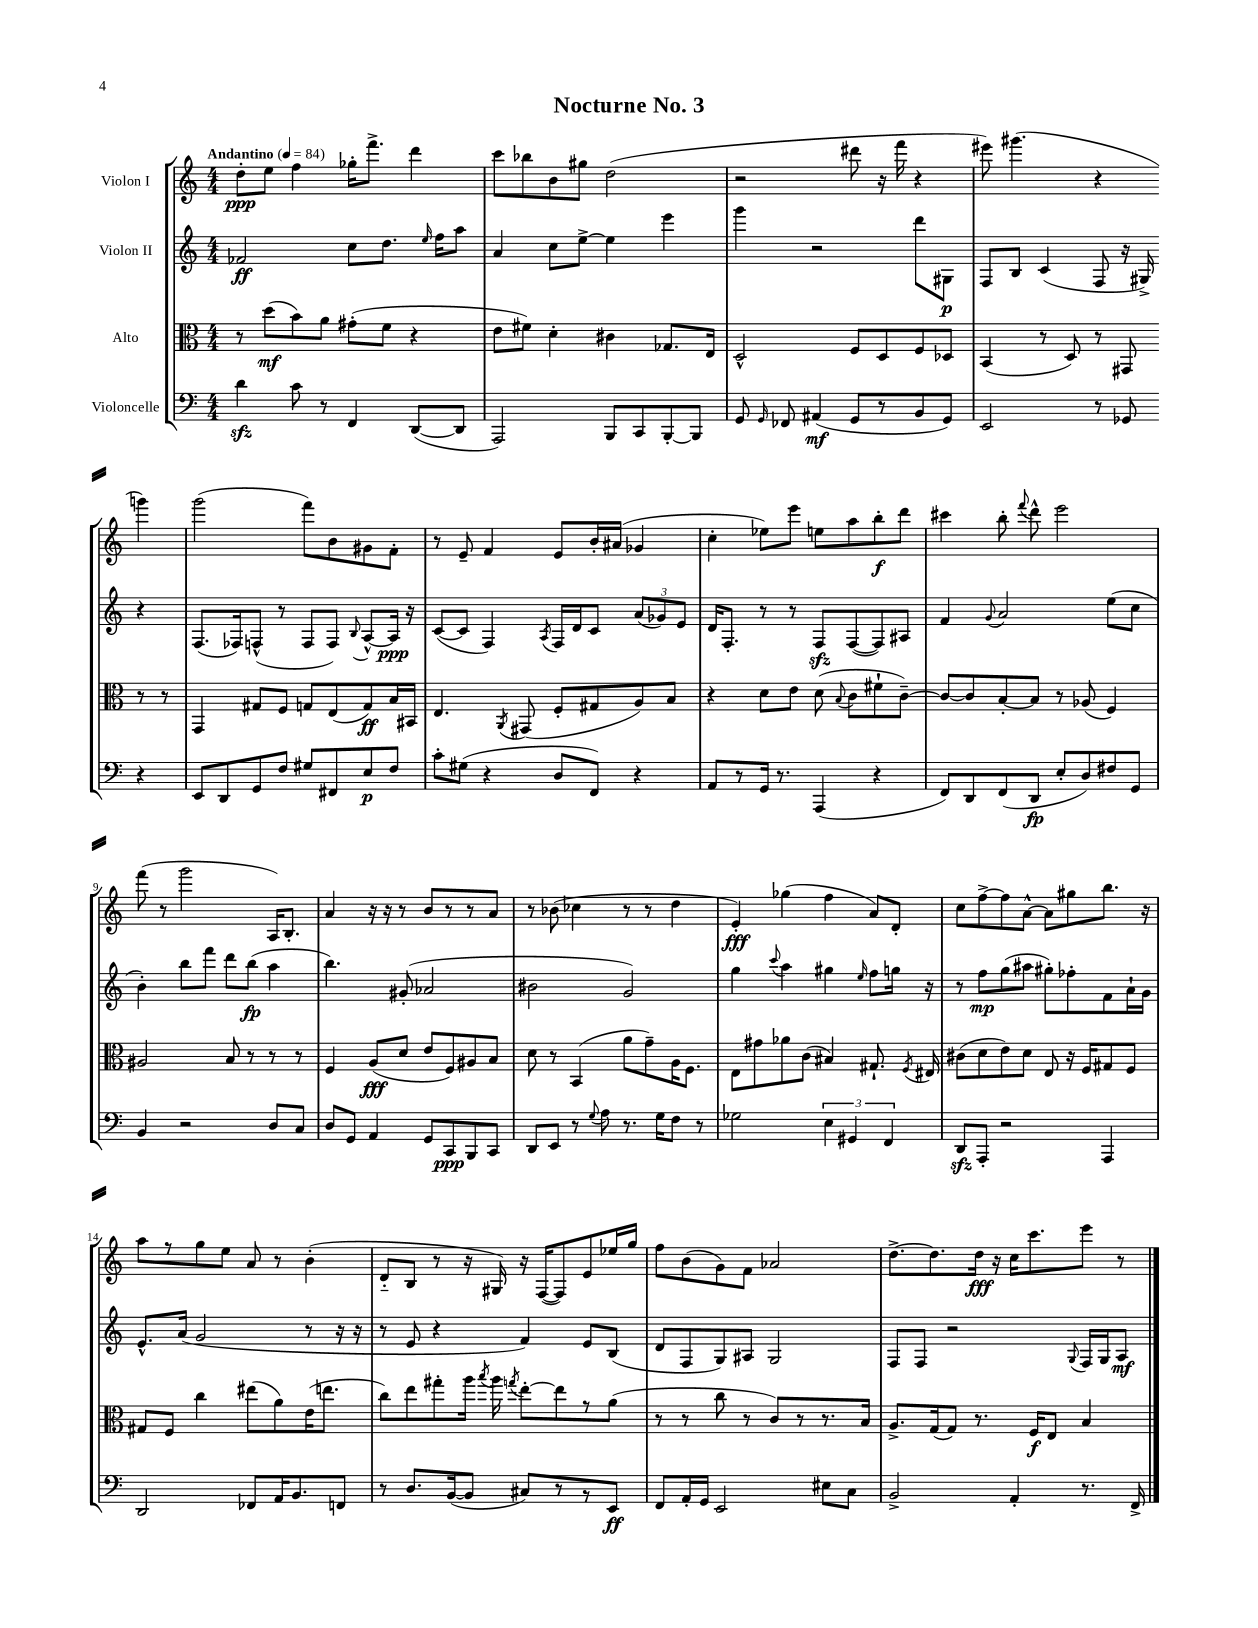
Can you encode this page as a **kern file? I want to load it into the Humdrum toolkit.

**kern	**kern	**kern	**kern
*staff4	*staff3	*staff2	*staff1
*clefF4	*clefC3	*clefG2	*clefG2
*k[]	*k[]	*k[]	*k[]
*M4/4	*M4/4	*M4/4	*M4/4
*MM84	*MM84	*MM84	*MM84
4d\	8r	2f-/	8dd'\L
.	(8dd\L	.	8ee\J
8c\	8b\)	.	4ff\
8r	8a\J	.	.
4FF/	(8g#'\L	8cc\L	16gg-'\LK
.	.	.	8.fff^\J
.	8f\J	8.dd\J	.
([8DD/L	4r	.	4ddd\
.	.	16qqee/	.
.	.	16ff\LK	.
8DD/]J	.	8aa\J	.
=	=	=	=
2AAA/)	8e\L	4a/	8ccc\L
.	8f#\J)	.	8bb-\
.	4d'\	8cc\L	8b\
.	.	[8ee^\J	8gg#\J
8BBB/L	4c#\	4ee\]	(2dd\
8CC/	.	.	.
[8BBB'/	8.G-/L	4eee\	.
8BBB/]J	.	.	.
.	16E/Jk	.	.
=	=	=	=
8GG/	2D^^/	4ggg\	2r
16qqGG/	.	.	.
8FF-/	.	.	.
(4AA#/	.	2r	.
8GG/L	8F/L	.	8ddd#\
8r	8D/	.	16r
.	.	.	16fff\
8BB/	8F/	8ddd\L	4r
8GG/J)	8D-/J	8G#\J	.
=	=	=	=
2EE/	(4BB/	8F/L	8eee#\)
.	.	8B/J	(4.ggg#\
.	8r	(4c/	.
.	8D/)	.	.
8r	8r	8F/	4r
8GG-/	8GG#/	16r	.
.	.	16G#^/)	.
4r	8r	4r	4ggg\)
.	8r	.	.
=	=	=	=
8EE/L	4GG/	(8.F/L	(2ggg\
8DD/	.	.	.
.	.	16F-/k)	.
8GG/	8G#/L	(8F^^/J	.
8F/J	8F/J	8r	.
8G#/L	8G/L	8F/L	8fff\L)
8FF#/	(8E/	8F/J)	8b\
.	.	8qqB/	.
8E/	8G/)	[8A^^/L	8g#\
8F/J	16B/L	16A/]Jk	8f'\J
.	16BB#/JJ	16r	.
=	=	=	=
8c'\L	4.E/	([8c/L	8r
(8G#\J	.	8c/]J	8e~/
4r	.	4F/)	4f/
.	8qAA/	.	.
.	(8GG#/	.	.
.	.	8qA/	.
8D/L	8F'/L	16F/LL	8e/L
.	.	16d/J	.
8FF/J)	8G#/	8c/J	16b'/L
.	.	.	(16a#/JJ
4r	8A/)	(12a/L	4g-/
.	.	12g-/)	.
.	8B/J	.	.
.	.	12e/J	.
=	=	=	=
8AA/L	4r	16d/LK	4cc'\
.	.	8.F'/J	.
8r	.	.	.
16GG/Jk	8d\L	8r	8ee-\L)
8.r	.	.	.
.	8e\J	8r	8eee\J
(4AAA/	(8d\	8F/L	8ee\L
.	8qqB/	.	.
.	8c\L	([8F/	8aa\
4r	8f#`\	8F/])	8bb'\
.	[8c~\J)	8A#/J	8ddd\J
=	=	=	=
8FF/L)	8c/_L	4f/	4ccc#\
8DD/	8c/]	.	.
.	.	8qqg/	.
(8FF/	[8B'/	2a/	8bb'\
.	.	.	8qqfff/
8DD/J	8B/]J	.	8ddd^^\
8E'/L	8r	.	2eee\
8D/)	(8A-/	.	.
8F#/	4F/)	(8ee\L	.
8GG/J	.	8cc\J	.
=	=	=	=
4BB/	2A#/	4b'\)	(8fff\
.	.	.	8r
2r	.	8bb\L	2ggg\
.	.	8fff\J	.
.	8B/	8ddd\L	.
.	8r	(8bb\J	.
8D/L	8r	4aa\	16A/LK)
.	.	.	8.B'/J
8C/J	8r	.	.
=	=	=	=
8D/L	4F/	4.bb\)	4a/
8GG/J	.	.	.
4AA/	(8A/L	.	16r
.	.	.	16r
.	8d/J	(8g#'/	8r
8GG/L	8e/L	2a-/	8b/L
8CC/	8F/)	.	8r
8BBB/	8A#/	.	8r
8CC/J	8B/J	.	8a/J
=	=	=	=
8DD/L	8d\	2b#\	8r
8EE/J	8r	.	(8b-\
8r	(4BB/	.	4cc-\
8qqG/	.	.	.
8A\	.	.	.
8.r	8a\L	2g/)	8r
.	8g~\)	.	8r
16G\LK	.	.	.
8F\J	16A\K	.	4dd\
.	8.F\J	.	.
8r	.	.	.
=	=	=	=
2G-\	8E\L	4gg\	4e'/)
.	8g#\	.	.
.	.	8qqccc/	.
.	8a-\	4aa\	(4gg-\
.	(8c\J	.	.
6E\	4B#/)	4gg#\	4ff\
6GG#/	.	.	.
.	.	16qqee/	.
.	8.G#`/	8ff\L	8a/L)
6FF/	.	.	.
.	.	16gg\Jk	8d'/J
.	8qF/	.	.
.	16E#/	16r	.
=	=	=	=
8DD/L	(8c#\L	8r	8cc\L
8AAA'/J	8d\	8ff\L	[8ff^\
2r	8e\)	(8gg\	8ff\]
.	8d\J	8aa#\J	[8a^^\J
.	8E/	8gg#'\L)	8a\]L
.	16r	8ff-'\	8gg#\
.	16F/LK	.	.
4AAA/	8G#/	8f\	8.bb\J
.	8F/J	16a`\L	.
.	.	16g\JJ	16r
=	=	=	=
2DD/	8G#/L	8.e^^/L	8aa\L
.	8F/J	.	8r
.	.	(16a/Jk	.
.	4cc\	2g/	8gg\
.	.	.	8ee\J
8FF-/L	(8ee#\L	.	8a/
16AA/K	8a\)	.	8r
8.BB/	.	.	.
.	(16e\K	8r	(4b'\
.	8.ee\J	.	.
8FF/J	.	16r	.
.	.	16r	.
=	=	=	=
8r	8cc\L)	8r	8d'~/L
8.D/L	8ee\	8e/	8B/J
.	8gg#'\	4r	8r
([16BB/k	.	.	.
8BB/]J	16aa\Jk	.	16r
.	8qbb/	.	.
.	16aa\	.	16G#/)
.	8qgg/	.	.
8C#/L)	[8ee'\L	4f/)	16r
.	.	.	([16F/LK
8r	8ee\]	.	8F/])
8r	8r	8e/L	8e/
8EE/J	(8a\J	(8B/J	16ee-/L
.	.	.	16gg/JJ
=	=	=	=
8FF/L	8r	8d/L	8ff\L
16AA'/L	8r	8F/	(8b\
16GG/JJ	.	.	.
2EE/	8cc\	8G/)	8g\)
.	8r	8A#/J	8f\J
.	8c/L)	2G/	2a-/
.	8r	.	.
8E#\L	8.r	.	.
8C\J	.	.	.
.	16B/Jk	.	.
=	=	=	=
2BB^/	8.A^/L	8F/L	[8.dd^\L
.	.	8F/J	.
.	(16G/k	.	8.dd\]
.	8G/J)	2r	.
.	8.r	.	16dd\Jk
.	.	.	16r
4AA'/	.	.	16cc\LK
.	16F/LK	.	8.ccc\
.	8E/J	.	.
.	.	8qqG/	.
8.r	4B/	16F/LL	8eee\J
.	.	16G/J	.
.	.	8A/J	8r
16FF^/	.	.	.
==	==	==	==
*-	*-	*-	*-
